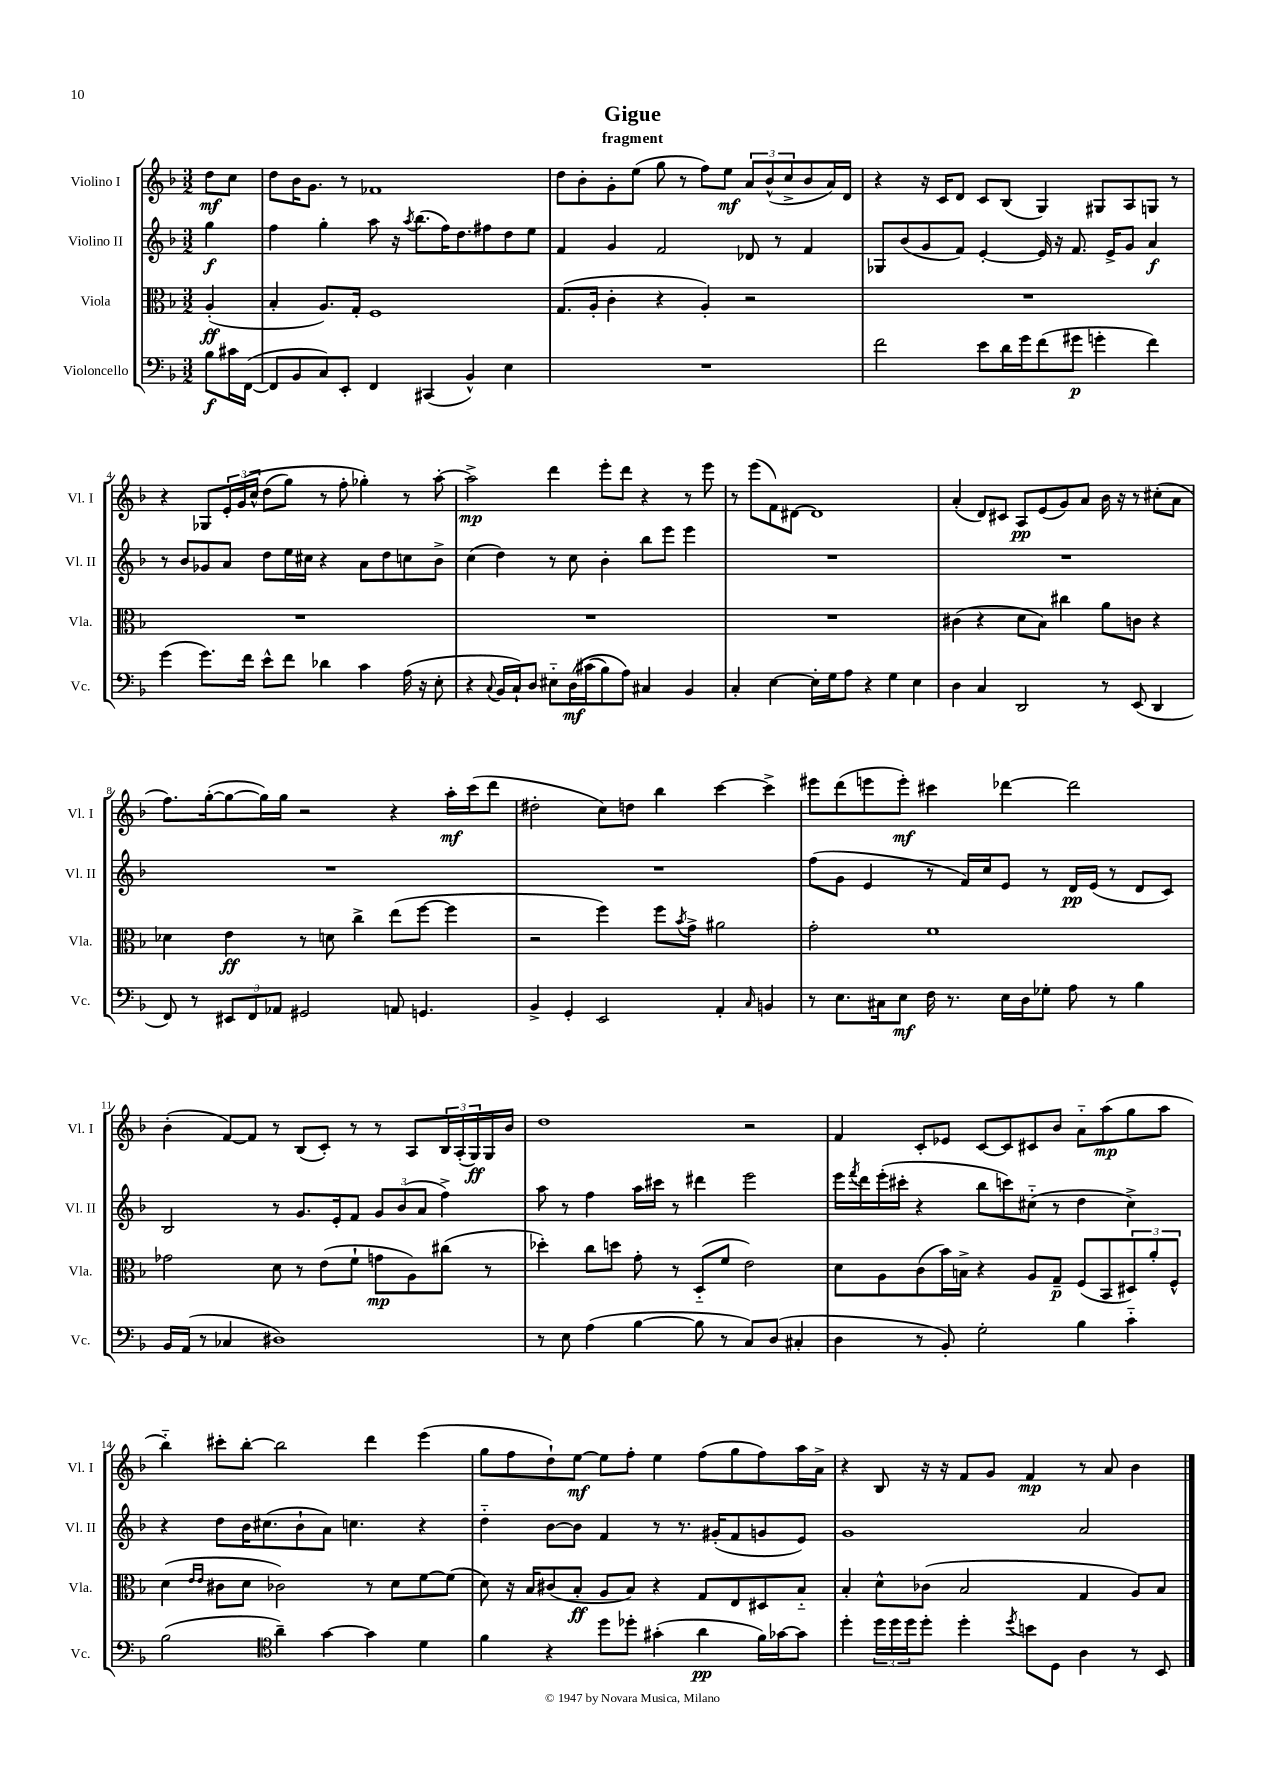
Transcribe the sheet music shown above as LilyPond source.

\header { title = "Gigue" subtitle = "fragment" }
<<
\new StaffGroup <<
\new Staff = "s0" \with { instrumentName = "Violino I" shortInstrumentName = "Vl. I" } {
    \clef treble \key f \major \numericTimeSignature \time 3/2 \partial 4
    d''8\mf c''8 |
    d''8 bes'16 g'8. r8 fes'1 |
    d''8 bes'8-. g'8-. e''8( g''8 r8 f''8) e''8\mf \tuplet 3/2 { a'8 bes'8-^( c''8-> } bes'8 a'16) d'16 |
    r4 r16 c'16 d'8 c'8 bes8( g4) gis8 a8 g8 r8 |
    r4 ges8 \tuplet 3/2 { e'16-. g'16\( c''16-^ } d''8( g''8) r8 f''8-. ges''4-.\) r8 a''8~-. |
    a''2->\mp d'''4 e'''8-. d'''8 r4 r8 e'''8 |
    r8 e'''8( f'8) dis'8~ dis'1 |
    a'4-.( d'8) cis'8 a8\pp e'8( g'8) a'8 bes'16 r16 r8 cis''8-.( a'8 |
    f''8.) g''16~-.( g''8~ g''16) g''16 r2 r4 a''16-.\mf c'''16( d'''8 |
    dis''2-. c''8) d''8 bes''4 c'''4~ c'''4-> |
    eis'''8 d'''8( e'''8 e'''8-.\mf) cis'''4 des'''4~ des'''2 |
    bes'4-.( f'8~) f'8 r8 bes8( c'8-.) r8 r8 a8 \tuplet 3/2 { bes16 a16-.( g16\ff) } g16 bes'16 |
    d''1 r2 |
    f'4 c'8-. ees'8 c'8~ c'8 cis'8 bes'8 a'8-_ a''8\mp( g''8 a''8 |
    bes''4-_) cis'''8-. bes''8~-. bes''2 d'''4 e'''4( |
    g''8 f''8 d''8-!) e''8~\mf e''8 f''8-. e''4 f''8( g''8 f''8) a''16 a'16-> |
    r4 bes8 r16 r16 f'8 g'8 f'4\mp r8 a'8 bes'4 \bar "|." |
}
\new Staff = "s1" \with { instrumentName = "Violino II" shortInstrumentName = "Vl. II" } {
    \clef treble \key f \major \numericTimeSignature \time 3/2 \partial 4
    g''4\f |
    f''4 g''4-. a''8 r16 \acciaccatura { a''8 } bes''8.( f''16) d''8. fis''8 d''8 e''8 |
    f'4 g'4 f'2 des'8 r8 f'4 |
    ges8 bes'8( g'8 f'8) e'4~-. e'16 r16 f'8. e'16-> g'8 a'4\f |
    r8 bes'8 ges'8 a'8 d''8 e''16 cis''16 r4 a'8 d''8 c''8 bes'8-> |
    c''4( d''4) r8 c''8 bes'4-. bes''8 e'''8 e'''4 |
    R1. |
    R1. |
    R1. |
    R1. |
    f''8( g'8 e'4 r8 f'16) c''16 e'8 r8 d'16\pp e'16( r8 d'8 c'8) |
    bes2 r8 g'8. e'16-. f'8 \tuplet 3/2 { g'8 bes'8( a'8 } f''4->) |
    a''8 r8 f''4 a''16 cis'''16 r8 dis'''4 e'''2 |
    e'''16 \acciaccatura { f'''8 } d'''16 e'''16-.( cis'''16-. r4 bes''8 c'''8) cis''8-_( r8 d''4 cis''4->) |
    r4 d''8 bes'16 cis''8.( bes'8-! a'8) c''4. r4 |
    d''4-_ bes'8~ bes'8 f'4 r8 r8. gis'16-.( f'8 g'8 e'8) |
    g'1 a'2 \bar "|." |
}
\new Staff = "s2" \with { instrumentName = "Viola" shortInstrumentName = "Vla." } {
    \clef alto \key f \major \numericTimeSignature \time 3/2 \partial 4
    a4-.\ff( |
    bes4-. a8.) g16-. f1 |
    g8.( a16-. c'4-. r4 a4-.) r2 |
    R1. |
    R1. |
    R1. |
    R1. |
    cis'4( r4 d'8 bes8) cis''4 a'8 c'8 r4 |
    des'4 e'4\ff r8 d'8 c''4-> e''8( f''8~ f''4 |
    r2 f''4) f''8 \acciaccatura { bes'8 } g'8-> ais'2 |
    g'2-. f'1 |
    ges'2 d'8 r8 e'8( f'8-! g'8\mp a8) cis''8( r8 |
    des''4-.) c''8 d''8 g'8-. r8 d8-_( f'8 e'2) |
    d'8 a8 c'8( bes'16) b16-> r4 a8 g8--\p f8( bes,8 \tuplet 3/2 { dis8) a'8-. f8-^ } |
    d'4( \grace { e'16 e'16 } cis'8 d'8 ces'2) r8 d'8 f'8~ f'8( |
    d'8) r16 bes16 cis'8( bes8-.\ff a8 bes8) r4 g8 e8 dis8 bes8-_ |
    bes4-. d'8-^ ces'8( bes2 g4 a8) bes8 \bar "|." |
}
\new Staff = "s3" \with { instrumentName = "Violoncello" shortInstrumentName = "Vc." } {
    \clef bass \key f \major \numericTimeSignature \time 3/2 \partial 4
    bes8\f cis'16 f,16~( |
    f,8 bes,8 c8) e,8-. f,4 cis,4( bes,4-^) e4 |
    R1. |
    f'2 e'8 d'16 g'16 f'8( gis'8\p g'4-. f'4) |
    g'4( g'8.) f'16 e'8-^ f'8 des'4 c'4 a16( r16 e8-. |
    r4 \appoggiatura { c8 } bes,16 c16-!) d8 eis8-_ d16\mf\( cis'16( bes8) a8\) cis4 bes,4 |
    c4-. e4~ e16-. g16 a8 r4 g4 e4 |
    d4 c4 d,2 r8 e,8( d,4 |
    f,8) r8 \tuplet 3/2 { eis,8 f,8 aes,8 } gis,2 a,8 g,4. |
    bes,4-> g,4-. e,2 a,4-. \grace { c16 } b,4 |
    r8 e8. cis16 e8\mf f16 r8. e16 d16 ges8-. a8 r8 bes4 |
    bes,16 a,16( r8 ces4 dis1) |
    r8 e8 a4( bes4~ bes8 r8 c8) d8( cis4-. |
    d4 r8 bes,8-.) g2-. bes4 c'4-_ |
    bes2( \clef tenor a'4--) g'4~ g'4 d'4 |
    f'4 r4 d''8 des''8-. gis'4-.( a'4\pp f'16) ges'16~ ges'8 |
    d''4-. \tuplet 3/2 { d''16 d''16 d''16 } d''8-. d''4-. \acciaccatura { d''8 } b'8 d8 a4 r8 bes,8 \bar "|." |
}
>>
>>
